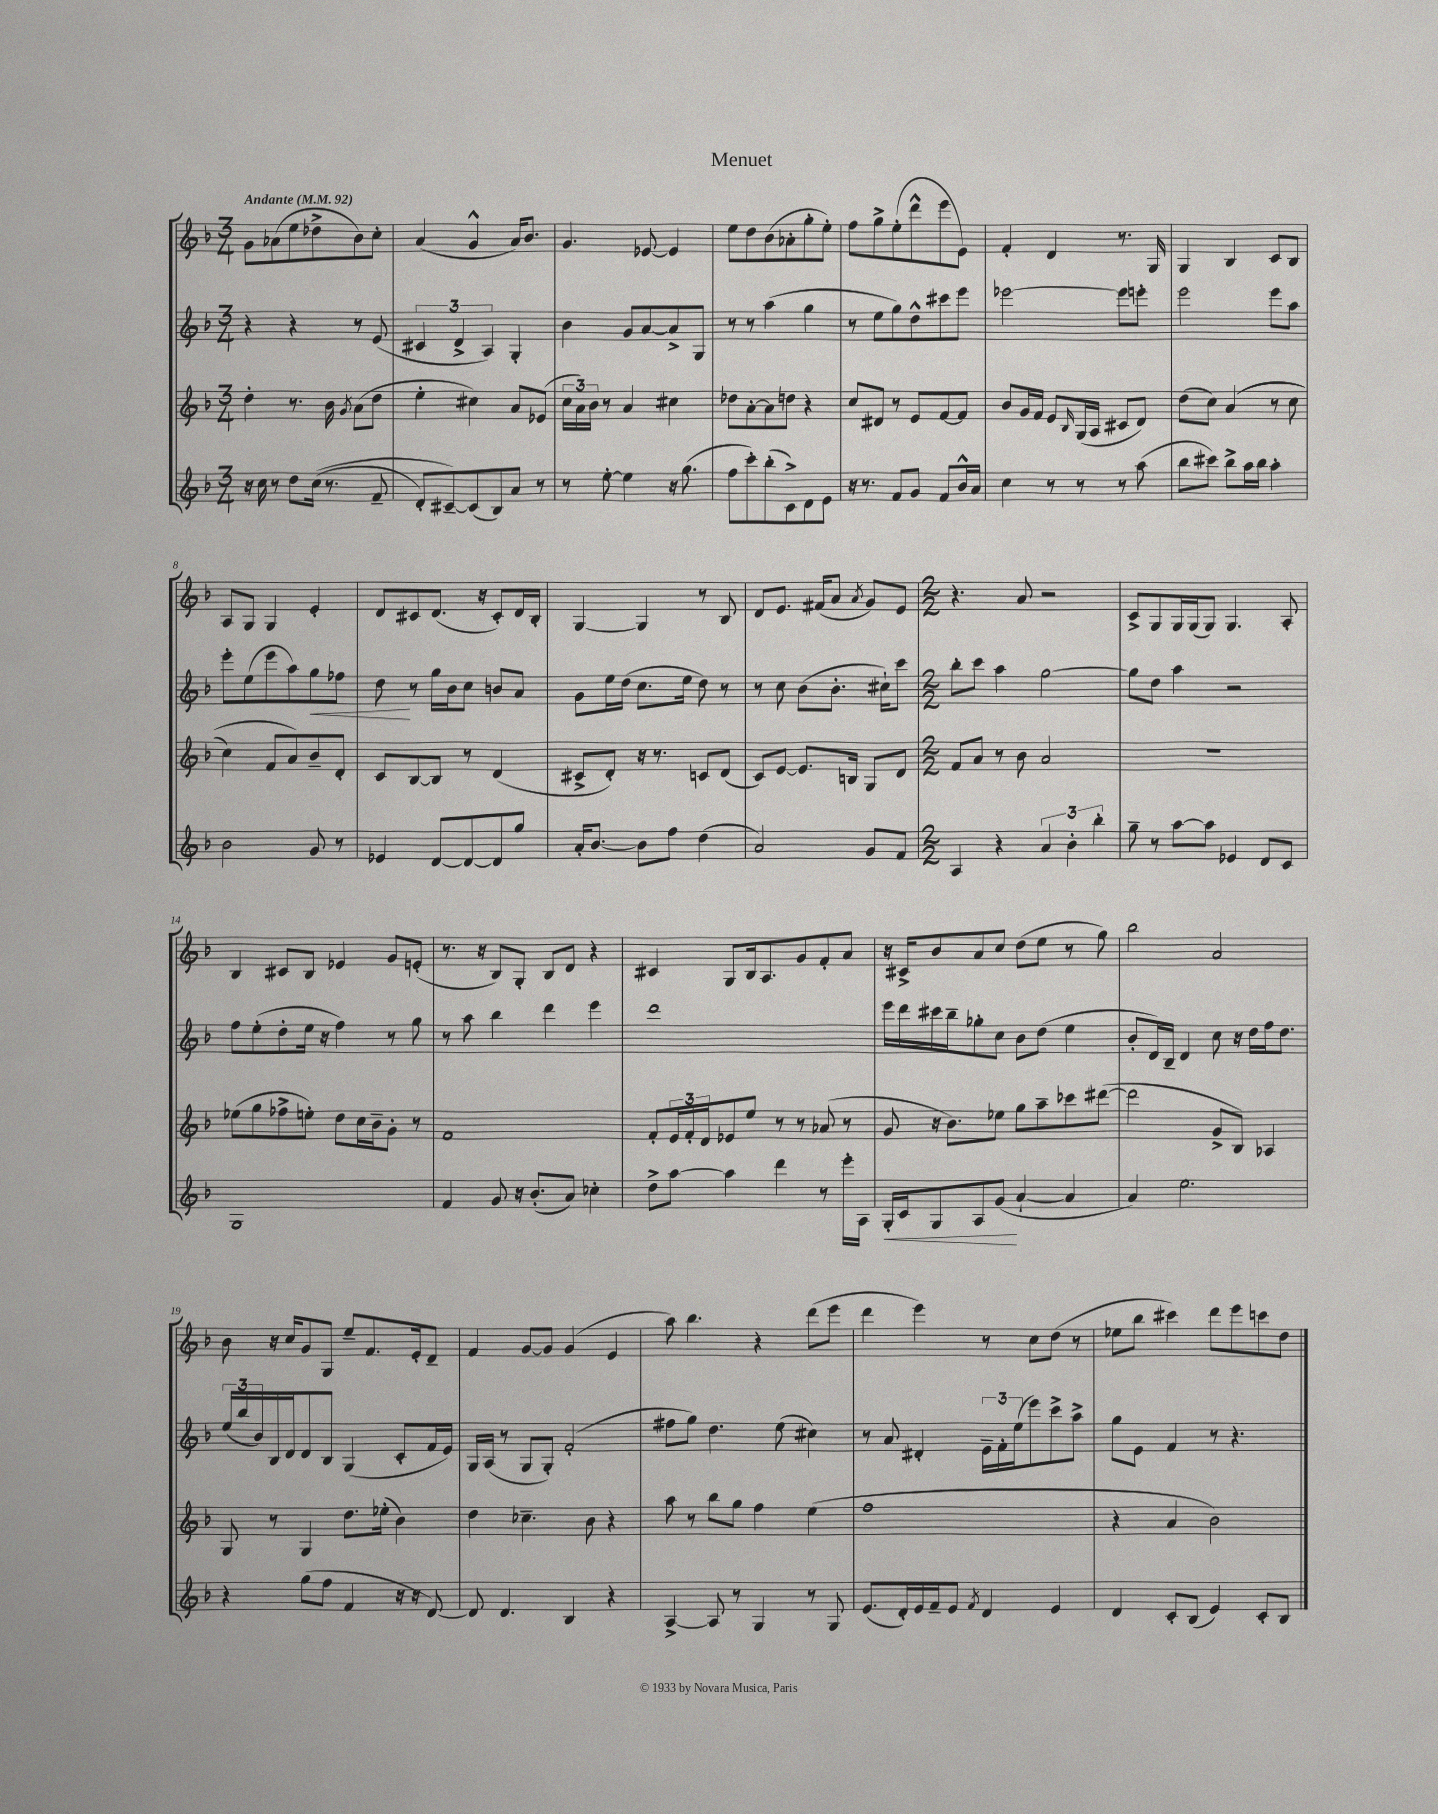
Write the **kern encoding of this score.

**kern	**kern	**kern	**kern
*staff4	*staff3	*staff2	*staff1
*clefG2	*clefG2	*clefG2	*clefG2
*k[b-]	*k[b-]	*k[b-]	*k[b-]
*M3/4	*M3/4	*M3/4	*M3/4
*MM92	*MM92	*MM92	*MM92
16r	4dd'	4r	8g
16cc	.	.	.
8r	.	.	(8a-
8dd	8.r	4r	8ee
&((16cc	.	.	8dd-^
8.r	16b-	.	.
.	8qg	.	.
.	(8a	8r	8b-)
8f~	8dd	(8e	8cc'
=	=	=	=
8d')	4ee'	6c#	(4a
[8c#~&)	.	.	.
.	.	6d^	.
(8c#]	4cc#)	.	4g^^
.	.	6A)	.
8B-)	.	.	.
8a	8a	4G'	16a)
.	.	.	8.b-
8r	(8e-	.	.
=	=	=	=
8r	24cc	4b-	4.g
.	24a)	.	.
.	24b-	.	.
[8ee'	8r	.	.
4ee]	4a	8g	.
.	.	[8a	[8e-
16r	4cc#	8a^]	4e-]
(8.gg	.	.	.
.	.	8G	.
=	=	=	=
8ff	8dd-	8r	8ee
8ccc')	[8a'	8r	8dd
(8bb-'	8a]	(4aa	(8b-
8c^)	8dd	.	8a-'
8d	4r	4gg	8gg'
8e	.	.	8ee')
=	=	=	=
16r	8cc	8r	8ff
8.r	.	.	.
.	8d#	8ee	8gg^
8f	8r	8gg)	(8ee'
8g	8e	8dd^^	8ddd^^
8f	[8f	8ccc#	8eee
16b-^^	8f]	8eee	8e)
16a	.	.	.
=	=	=	=
4cc	8b-	[2eee-	4f'
.	16g	.	.
.	16f	.	.
8r	8e	.	4d
.	16qqB-	.	.
8r	(16G	.	.
.	16A	.	.
8r	8c#	8eee-]	8.r
(8aa	8d)	8eee'	.
.	.	.	16G
=	=	=	=
8bb-	(8dd	2eee	4G
8ccc#)	8cc)	.	.
8bb-^	&((4a	.	4B-
16aa	.	.	.
16bb-	.	.	.
4aa'	8r	8eee	8c
.	8cc	8aa	8B-
=	=	=	=
2b-	4cc)	8eee'	8A
.	.	(8ee	8G
.	8f	8eee	4G
.	8a&)	8aa)	.
8g	8b-~	8gg	4e'
8r	8d'	8ff-	.
=	=	=	=
4e-	8c	8dd	8d
.	[8B-	8r	8c#
[8d	8B-]	16gg	(8.d
.	.	16b-	.
8d_	8r	8cc	.
.	.	.	16r
8d]	(4d	8b	8c#')
8gg	.	8a	16d
.	.	.	16B-'
=	=	=	=
16a'	8c#^	8g	[4G
[8.b-	.	.	.
.	8d')	16ee	.
.	.	(16dd	.
8b-]	16r	8.cc	4G]
.	8.r	.	.
8ff	.	.	.
.	.	16ee	.
(4dd	8c	8dd)	8r
.	(8d	8r	8B-
=	=	=	=
2a)	8c)	8r	8d
.	[8e	8cc	8.e
.	8.e]	(8b-	.
.	.	.	(16f#
.	.	8.b-'	8a
.	16B	.	.
.	.	.	8qa
8g	8G	.	8g)
.	.	16cc#`)	.
8f	8d	8ccc	8e
=	=	=	=
*M2/2	*M2/2	*M2/2	*M2/2
4A	8f	8bb-'	4.r
.	8a	8ccc	.
4r	8r	4aa	.
.	8b-	.	8a
6a	2a	[2gg	2r
6b-'	.	.	.
6bb-'	.	.	.
=	=	=	=
8gg~	1r	8gg]	8c^
8r	.	8dd	8G
[8aa	.	4aa	16G
.	.	.	(16G
8aa]	.	.	8G)
4e-	.	2r	4.G
8d	.	.	.
8c	.	.	8A'
=	=	=	=
1G	(8ee-	8ff	4B-
.	8gg	(8ee'	.
.	8ff-^	8dd'	8c#
.	8ee')	16ee	8B-
.	.	16r	.
.	8dd	4ff)	4e-
.	16cc	.	.
.	16b-~	.	.
.	8g'	8r	8g
.	8r	8gg	(8e'
=	=	=	=
4f	1f	8r	8.r
.	.	8aa	.
.	.	.	16r
8g	.	4bb-	8B-)
16r	.	.	8G'
(8.b-'	.	.	.
.	.	4ddd	8B-
8a)	.	.	8d
4cc-'	.	4eee	4r
=	=	=	=
8dd^	8f'	1ddd	4c#
[8aa	24e	.	.
.	24f'	.	.
.	24d	.	.
4aa]	8e-	.	8G
.	8ee	.	16B-
.	.	.	8.A
4ddd	8r	.	.
.	8r	.	8g
8r	(8a-	.	8f'
16eee'	8r	.	8a
16A	.	.	.
=	=	=	=
16G'	8g	16eee	16r
16c	.	16ddd	16c#^
8G	16r	16ccc#	8b-
.	8.b-)	16bb-~	.
8A	.	8gg-'	8a
(8g	8ee-	8cc	8cc
[4a`	8gg	8b-	(8dd
.	8aa~	(8dd	8ee
4a]	8ccc-	4ee	8r
.	([8ddd#	.	8gg)
=	=	=	=
4a)	2ddd#]	8b-'	2bb-
.	.	16d)	.
.	.	16B-~	.
2.ee	.	4d	.
.	8g^	8cc	2a
.	8B-)	16r	.
.	.	16dd	.
.	4A-	16ff	.
.	.	8.dd	.
=	=	=	=
4r	8G	(24ee	8b-
.	.	24bb-	.
.	.	24b-)	.
.	8r	16B-	16r
.	.	16d	16cc
(8gg	4G	8d	8g
8ff	.	8B-	8G
4f	8.dd	(4G	8ee~
.	.	.	8.f
.	(16ee-'	.	.
16r	4b-)	8c'	.
16r	.	.	16e'
[8d)	.	16f	8d~
.	.	16e)	.
=	=	=	=
8d]	4dd	16G	4f
.	.	(16A	.
4.d	.	8r	.
.	4.cc-~	8G	[8g
.	.	8G')	8g]
4B-	.	(2f'	(4g
.	8b-	.	.
4r	4r	.	4e
=	=	=	=
[4A^	8aa	8ff#	8aa)
.	8r	8gg)	4.bb-
8A]	8bb-	4.dd	.
8r	8gg	.	.
4G	4ff	.	4r
.	.	(8ee	.
8r	(4ee	4cc#)	(8ddd
8G	.	.	8eee
=	=	=	=
(8.e	1ff	8r	4ddd
.	.	8a	.
16d')	.	.	.
16e	.	4d#'	4eee)
16f~	.	.	.
8e	.	.	.
8qf	.	.	.
4d	.	24e~	8r
.	.	24f'	.
.	.	(24ee	.
.	.	8eee)	8cc
4e	.	8ccc^	(8dd
.	.	8aa^	8r
=	=	=	=
4d	4r	8gg	8ee-
.	.	8e	8bb-
8c'	4a	4f	4ccc#)
(8B-	.	.	.
4e)	2b-)	8r	8ddd
.	.	4.r	8eee
8c'	.	.	8ccc
8B-	.	.	8dd
==	==	==	==
*-	*-	*-	*-
